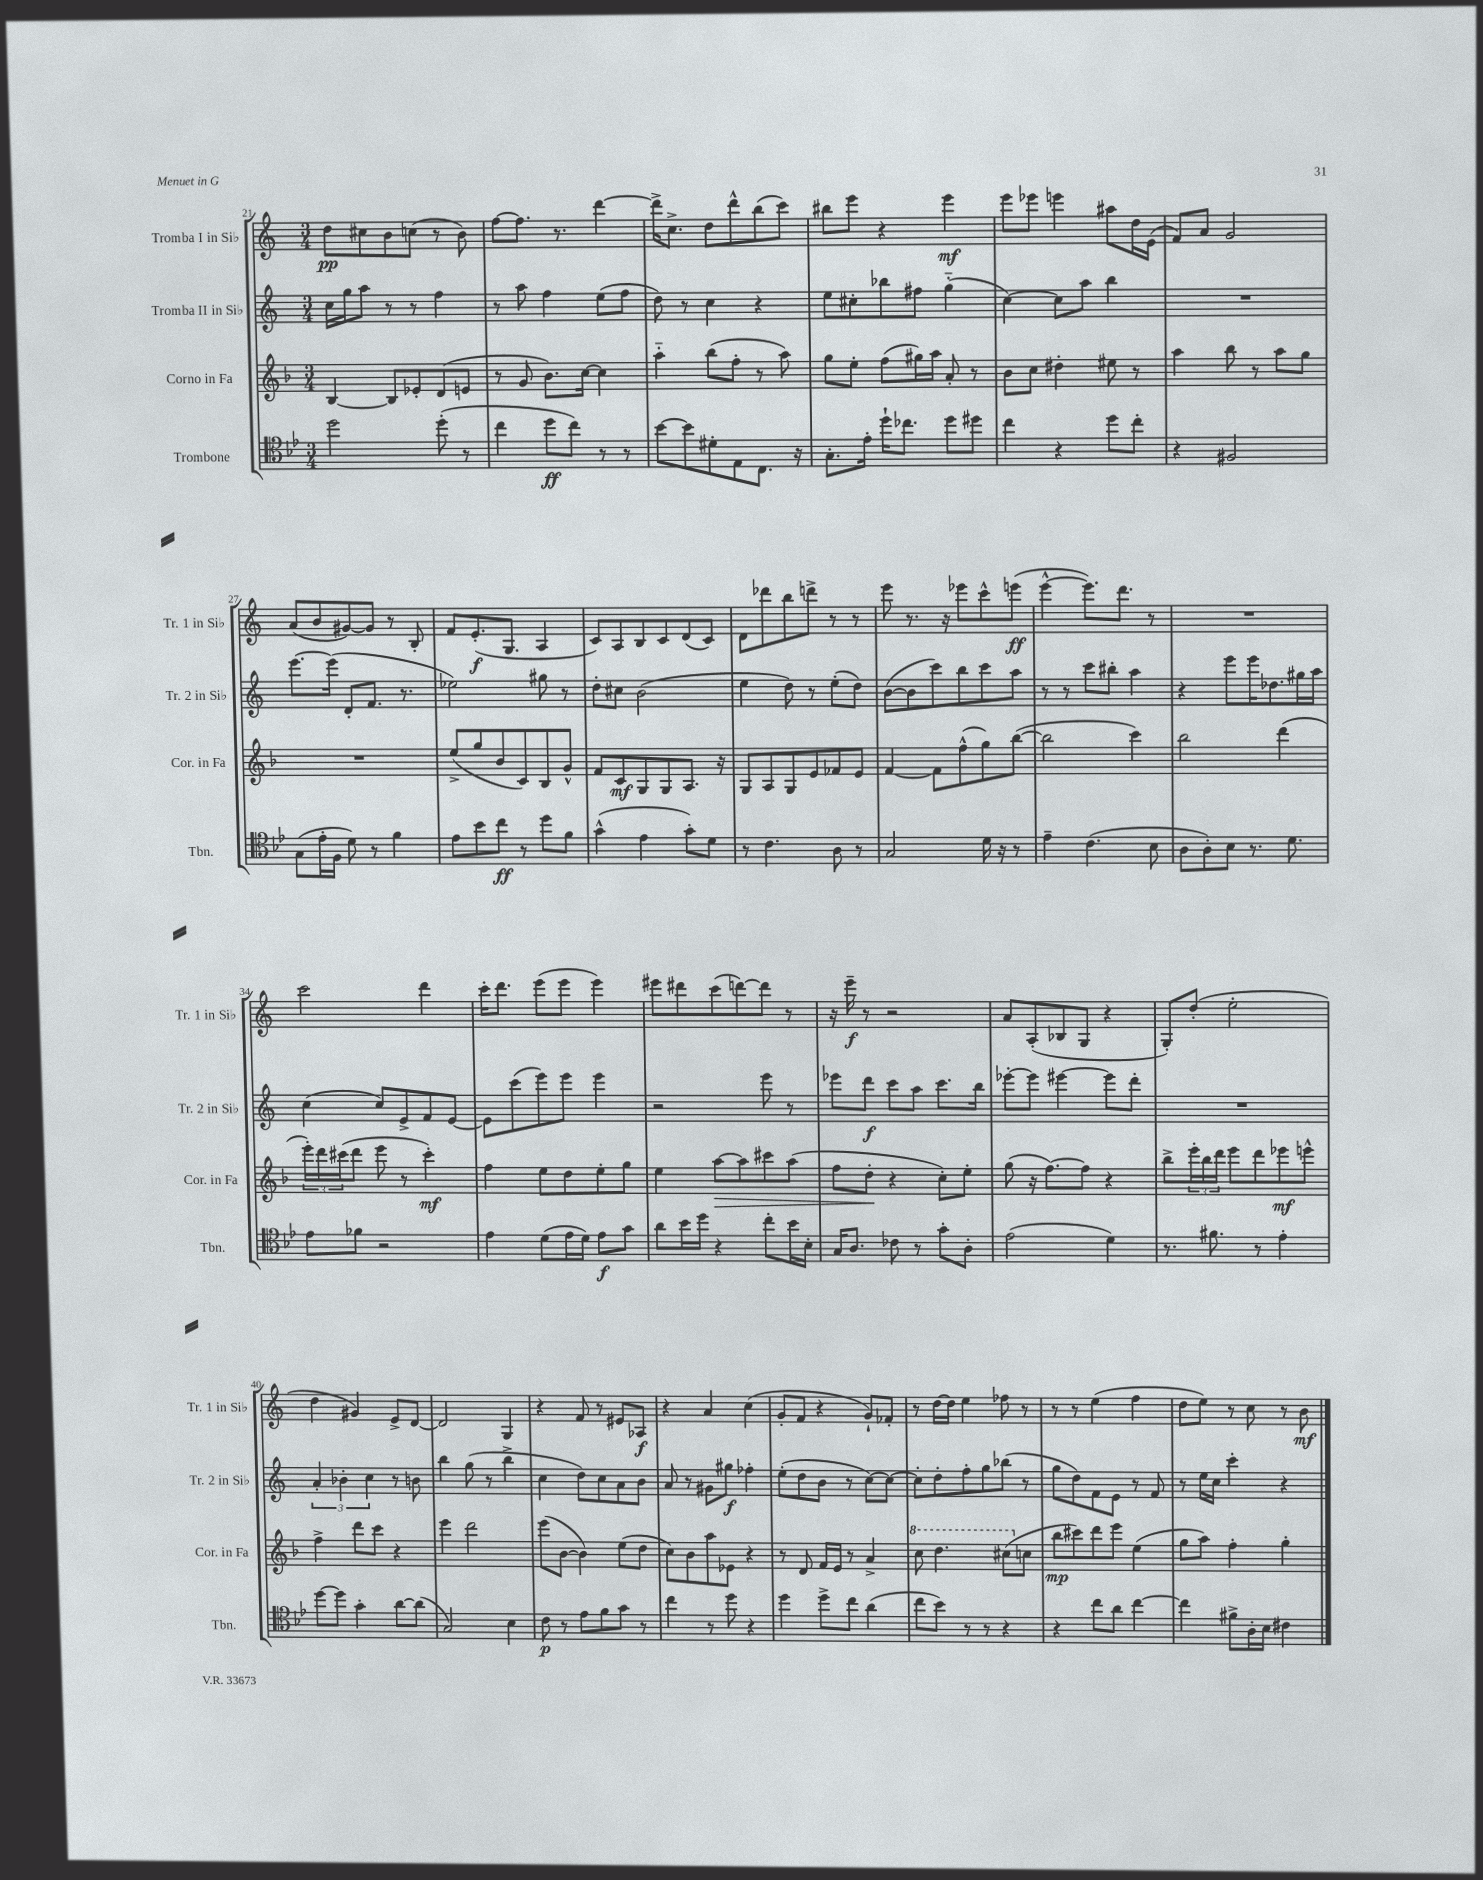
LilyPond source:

<<
\new StaffGroup <<
\new Staff = "s0" \with { instrumentName = "Tromba I in Sib" shortInstrumentName = "Tr. 1 in Sib" } {
    \clef treble \key c \major \numericTimeSignature \time 3/4
    d''8\pp cis''8 b'8 c''8( r8 b'8) |
    f''8~ f''8. r8. d'''4~ |
    d'''16-> c''8.-> d''8 d'''8-^ b''8( c'''8) |
    bis''8 e'''8 r4 e'''4\mf |
    e'''8 ees'''8 e'''4 ais''8 d''16 e'16( |
    f'8) a'8 g'2 |
    a'8( b'8 gis'8~) gis'8 r8 b8-. |
    f'8 e'8.-.\f( g8. a4 |
    c'8) a8 b8 c'8 d'8( c'8) |
    d'8 des'''8 b''8 d'''8-> r8 r8 |
    e'''8 r8. r16 ees'''8 c'''8-^ e'''8\ff( |
    e'''4~-^ e'''8.) d'''8. r8 |
    R2. |
    c'''2 d'''4 |
    c'''16-. d'''8. e'''8( e'''8 e'''4) |
    eis'''8 dis'''8 c'''8( d'''8~) d'''8 r8 |
    r16 e'''16--\f r8 r2 |
    a'8 a8-.( bes8 g8 r4 |
    g8-.) d''8-.( e''2-. |
    d''4 gis'4) e'8-> d'8~ |
    d'2 g4 |
    r4 f'8 r8 eis'8 aes8\f |
    r4 a'4 c''4( |
    g'8-. f'8 r4 g'8-!) fes'8-. |
    r8 d''16~ d''16 e''4 fes''8 r8 |
    r8 r8 e''4( f''4 |
    d''8 e''8) r8 c''8 r8 b'8\mf \bar "|." |
}
\new Staff = "s1" \with { instrumentName = "Tromba II in Sib" shortInstrumentName = "Tr. 2 in Sib" } {
    \clef treble \key c \major \numericTimeSignature \time 3/4
    c''16 g''16 a''8 r8 r8 f''4 |
    r8 a''8 f''4 e''8( f''8 |
    d''8) r8 c''4 r4 |
    e''8 cis''8-. bes''8 fis''8 g''4-_( |
    c''4~) c''8 a''8 b''4 |
    R2. |
    e'''8.~ e'''16( d'8-. f'8. r8. |
    ees''2) gis''8 r8 |
    d''8-. cis''8 b'2( |
    e''4 d''8) r8 e''8-.( d''8) |
    b'8~( b'8 c'''8) b''8 c'''8 a''8 |
    r8 r8 c'''8 bis''8-. a''4 |
    r4 e'''8 e'''16 des''8. gis''16 a''16 |
    c''4( c''8) e'8-> f'8 e'8~ |
    e'8 c'''8( e'''8) e'''8 e'''4 |
    r2 e'''8 r8 |
    ees'''8 d'''8\f c'''8 a''8 c'''8. b''16 |
    ees'''8~-. ees'''8 eis'''4~ eis'''8 d'''8-. |
    R2. |
    \tuplet 3/2 { a'4-. bes'4-. c''4 } r8 b'8 |
    b''4 g''8( r8 b''4-> |
    c''4 d''8) c''8 a'8 b'8 |
    a'8 r8 gis'8 gis''8\f fes''4-. |
    e''8-.( d''8 b'8 r8 c''8~) c''8~ |
    c''8-. d''8-. f''8-. g''8 bes''8( r8 |
    g''8 d''8) f'8 e'8 r8 f'8 |
    r8 e''16 c''16 c'''4-. r4 \bar "|." |
}
\new Staff = "s2" \with { instrumentName = "Corno in Fa" shortInstrumentName = "Cor. in Fa" } {
    \clef treble \key f \major \numericTimeSignature \time 3/4
    bes4~ bes8 ees'8-. d'8( e'8 |
    r8 g'8 bes'8.) c''16~ c''4 |
    a''4-_ bes''8( f''8-. r8 a''8) |
    g''8 e''8-. f''8( gis''16) a''16 a'8-. r8 |
    bes'8 c''8 dis''4-. eis''8 r8 |
    a''4 bes''8 r8 a''8 g''8 |
    R2. |
    e''8->( g''8 bes'8 c'8) bes8 g'8-^ |
    f'8 c'8\mf g8 g8 a8. r16 |
    g8 a8 g8 e'8 fes'8 e'8 |
    f'4~ f'8 f''8-^( g''8) bes''8~( |
    bes''2 c'''4) |
    bes''2 d'''4( |
    \tuplet 3/2 { e'''16-.) d'''16 cis'''16( } d'''8 e'''8 r8 cis'''4-.\mf) |
    f''4 e''8 d''8 e''8-. g''8 |
    e''4 a''8~\> a''8 cis'''8 a''8( |
    f''8 d''8-.\! r4 c''8-.) e''8-. |
    g''8( r16 f''8.~) f''8 r4 |
    bes''8-> \tuplet 3/2 { e'''16-. bes''16 d'''16 } e'''8 d'''8 ees'''8\mf e'''8-^ |
    f''4-> d'''8 c'''8 r4 |
    e'''4 d'''2 |
    e'''8( bes'8~ bes'4) e''8( d''8 |
    c''8) bes'8 a''8 ees'8 r4 |
    r8 d'8 f'16 e'16 r8 a'4-> |
    \ottava #1 c'''8 d'''4. cis'''8( \ottava #0 c''!8 |
    bes''8\mp cis'''8) d'''8 e'''8 e''4( |
    g''8 a''8) f''4-. g''4-. \bar "|." |
}
\new Staff = "s3" \with { instrumentName = "Trombone" shortInstrumentName = "Tbn." } {
    \clef tenor \key bes \major \numericTimeSignature \time 3/4
    d''2 d''8-.( r8 |
    c''4 d''8\ff c''8) r8 r8 |
    bes'8~ bes'8 dis'8-. ees8 c8. r16 |
    g8.-. ees'16-. d''16-! ces''8. d''8 dis''8 |
    c''4 r4 d''8 c''8-. |
    r4 fis2 |
    g8( ees'16-. f16 d'8) r8 f'4 |
    ees'8 bes'8 c''8\ff r8 d''8 f'8 |
    g'4-^( ees'4 g'8-.) d'8 |
    r8 c'4. a8 r8 |
    g2 d'16 r16 r8 |
    ees'4-- c'4.( bes8 |
    a8 a8-.) bes8 r8. d'8. |
    ees'8 fes'8 r2 |
    ees'4 d'8( ees'16 d'16) ees'8\f g'8 |
    a'8 bes'16 d''16 r4 c''8-. bes'16 bes16-. |
    g16 a8. ces'8 r8 g'8-. a8-. |
    ees'2( d'4) |
    r8. fis'8. r8 ees'4-. |
    d''8~ d''8 g'4-. a'8~ a'8( |
    g2) bes4 |
    c'8\p r8 ees'8 f'8 g'8 r8 |
    c''4 r8 d''8 r4 |
    d''4 d''8-> c''8 a'4( |
    c''8 bes'8) r8 r8 r4 |
    r4 c''8 a'8 c''4~ |
    c''4 fis'8-> a16-. bes16 cis'4 \bar "|." |
}
>>
>>
\layout { \context { \Score currentBarNumber = #21 } }
